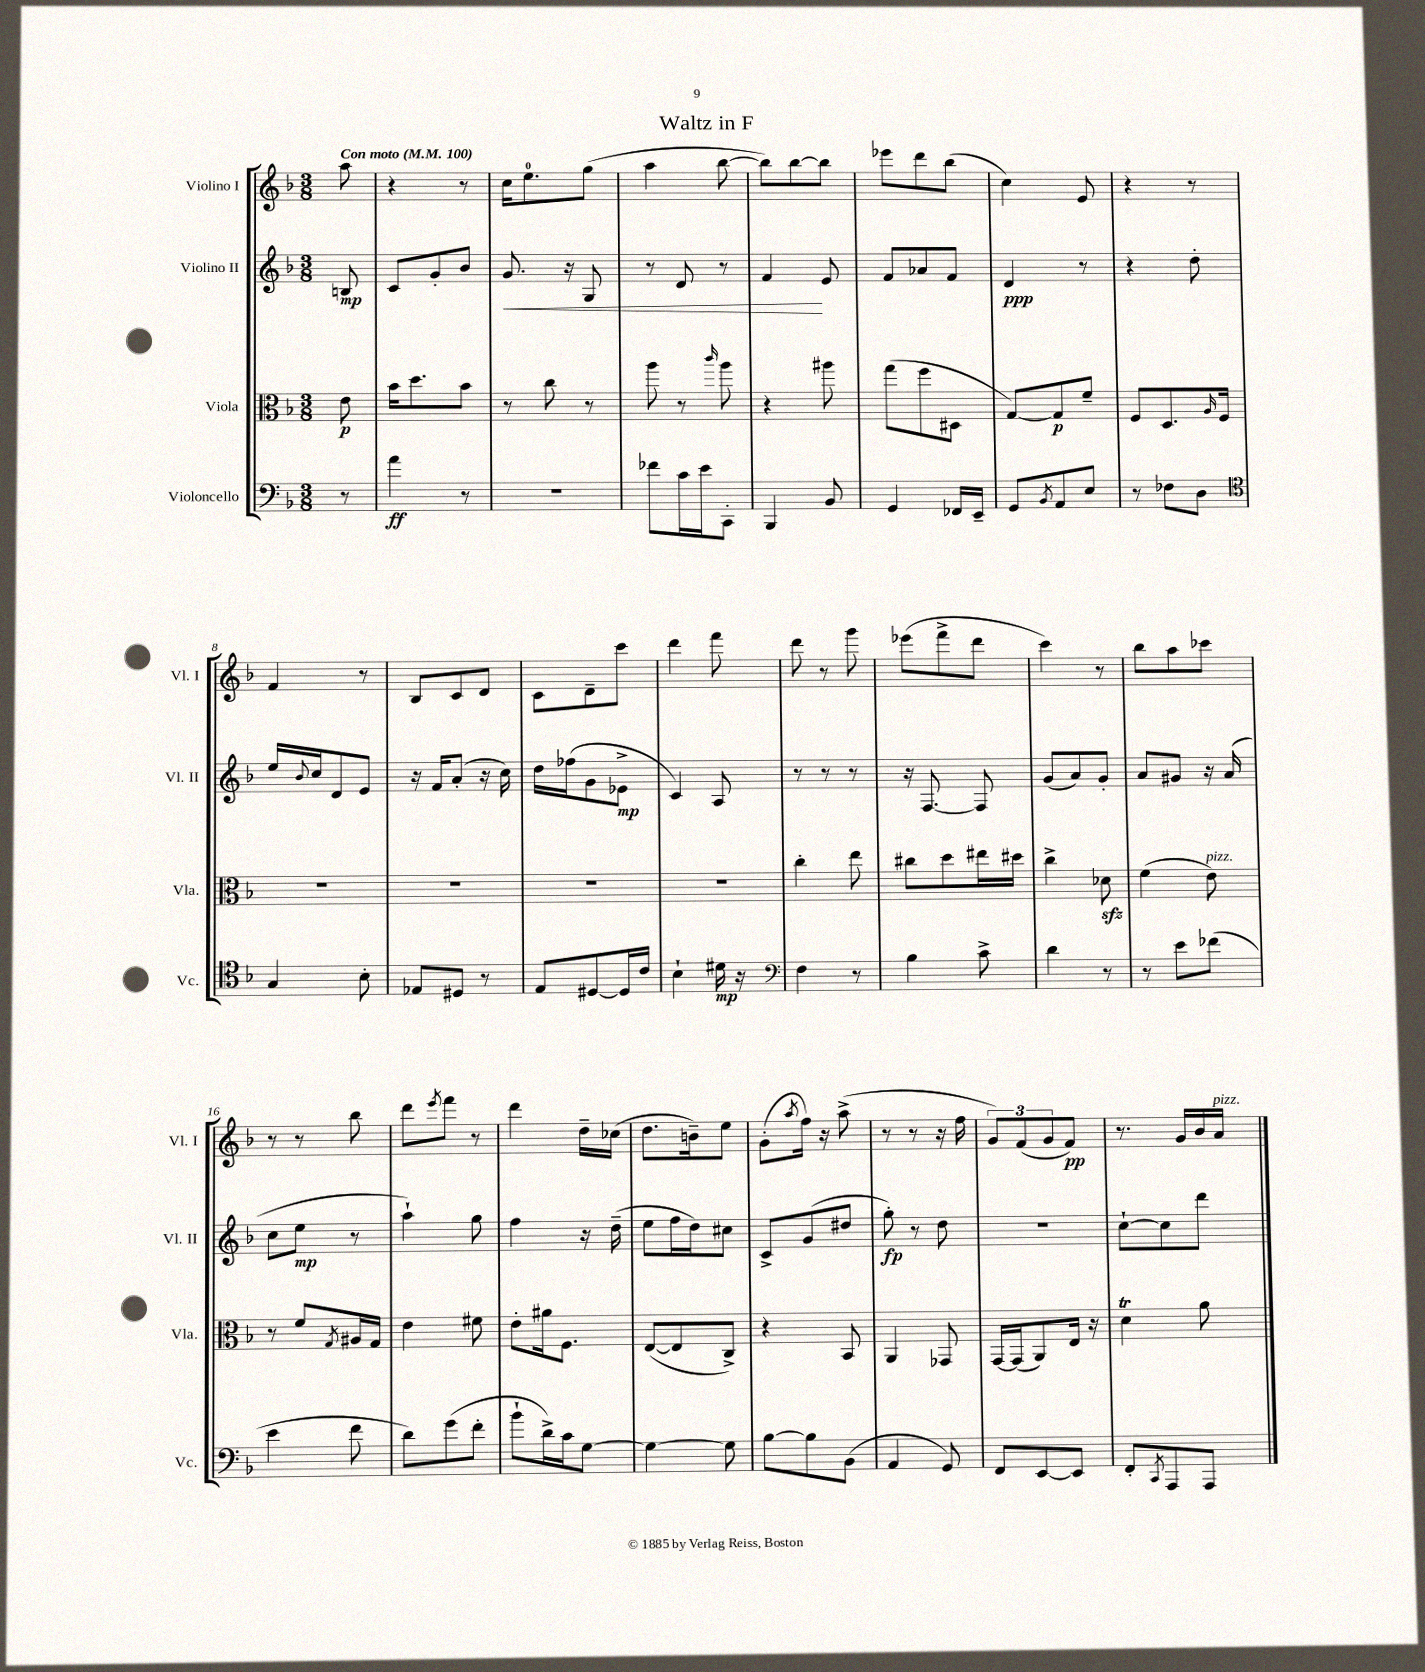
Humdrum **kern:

**kern	**dynam	**kern	**dynam	**kern	**dynam	**kern	**dynam
*part4	*part4	*part3	*part3	*part2	*part2	*part1	*part1
*staff4	*staff4	*staff3	*staff3	*staff2	*staff2	*staff1	*staff1
*I"Violoncello	*	*I"Viola	*	*I"Violino II	*	*I"Violino I	*
*I'Vc.	*	*I'Vla.	*	*I'Vl. II	*	*I'Vl. I	*
*clefF4	*	*clefC3	*	*clefG2	*	*clefG2	*
*k[b-]	*	*k[b-]	*	*k[b-]	*	*k[b-]	*
*M3/8	*	*M3/8	*	*M3/8	*	*M3/8	*
*MM100	*	*MM100	*	*MM100	*	*MM100	*
=	=	=	=	=	=	=	=
!	!	!	!	!	!	!LO:TX:a:B:t=Con moto	!
8r	.	8e\	p	8Bn/	mp	8aa\	.
=1	=1	=1	=1	=1	=1	=1	=1
4a\	ff	16b-\KL	.	8c/L	.	4r	.
.	.	8.dd\	.	.	.	.	.
.	.	.	.	8g'/	.	.	.
8r	.	8b-\J	.	8b-/J	.	8r	.
=2	=2	=2	=2	=2	=2	=2	=2
!	!	!	!	!	!LO:HP:b	!	!
4.r	.	8r	.	8.g/	<	16cc\KL	.
.	.	.	.	.	.	8.ee\	.
.	.	8cc\	.	.	.	.	.
.	.	.	.	16r	.	.	.
.	.	8r	.	8G/	.	(8gg\J	.
=3	=3	=3	=3	=3	=3	=3	=3
8f-X\L	.	8aa\	.	8r	.	4aa\	.
16c\L	.	8r	.	8d/	.	.	.
16e\J	.	.	.	.	.	.	.
.	.	16qqccc/	.	.	.	.	.
8CC'\J	.	8aa\	.	8r	.	[8bb-\	.
=4	=4	=4	=4	=4	=4	=4	=4
4BBB-/	.	4r	.	4f/	.	8bb-\L])	.
.	.	.	.	.	.	[8bb-\	.
8BB-/	.	8aa#X\	.	8e/	[	8bb-\J]	.
=5	=5	=5	=5	=5	=5	=5	=5
4GG/	.	(8gg\L	.	8f/L	.	8eee-X\L	.
.	.	8ff\	.	8a-X/	.	8ddd\	.
16FF-X/LL	.	8D#X\J	.	8f/J	.	(8bb-\J	.
16EE~/JJ	.	.	.	.	.	.	.
=6	=6	=6	=6	=6	=6	=6	=6
8GG/L	.	[8G/L)	.	4d/	ppp	4cc\)	.
8qBB-/	.	.	.	.	.	.	.
8AA/	.	8G/]	p	.	.	.	.
8E/J	.	8f~/J	.	8r	.	8e/	.
=7	=7	=7	=7	=7	=7	=7	=7
8r	.	8F/L	.	4r	.	4r	.
8F-X\L	.	8.D/	.	.	.	.	.
8D\J	.	.	.	8dd'\	.	8r	.
.	.	16qqA/	.	.	.	.	.
.	.	16F/Jk	.	.	.	.	.
!!LO:LB:g=z
=8	=8	=8	=8	=8	=8	=8	=8
*clefC4	*	*	*	*	*	*	*
4G/	.	4.r	.	16ee/LL	.	4f/	.
.	.	.	.	8qqb-/	.	.	.
.	.	.	.	16cc/J	.	.	.
.	.	.	.	8d/	.	.	.
8B-'\	.	.	.	8e/J	.	8r	.
=9	=9	=9	=9	=9	=9	=9	=9
8E-X/L	.	4.r	.	16r	.	8B-/L	.
.	.	.	.	16f/KL	.	.	.
8D#X/J	.	.	.	(8a'/J	.	8c/	.
8r	.	.	.	16r	.	8d/J	.
.	.	.	.	16cc\)	.	.	.
=10	=10	=10	=10	=10	=10	=10	=10
8E/L	.	4.r	.	16dd\LL	.	8c\L	.
.	.	.	.	(16ff-X\J	.	.	.
[8D#X/	.	.	.	8g\	.	8d~\	.
16D#/L]	.	.	.	8e-X^\J	mp	8ccc\J	.
16c/JJ	.	.	.	.	.	.	.
=11	=11	=11	=11	=11	=11	=11	=11
4B-`\	.	4.r	.	4c/)	.	4ddd\	.
16d#X\	mp	.	.	8A/	.	8fff\	.
16r	.	.	.	.	.	.	.
=12	=12	=12	=12	=12	=12	=12	=12
*clefF4	*	*	*	*	*	*	*
4F\	.	4cc'\	.	8r	.	8ddd\	.
.	.	.	.	8r	.	8r	.
8r	.	8ee\	.	8r	.	8ggg\	.
=13	=13	=13	=13	=13	=13	=13	=13
4B-\	.	8cc#X\L	.	16r	.	(8eee-X\L	.
.	.	.	.	[8.F/	.	.	.
.	.	8dd\	.	.	.	8fff^\	.
8c^\	.	16ee#X\L	.	8F/]	.	8ddd\J	.
.	.	16dd#X\JJ	.	.	.	.	.
=14	=14	=14	=14	=14	=14	=14	=14
4d\	.	4cc^\	.	(8g/L	.	4ccc\)	.
.	.	.	.	8a/)	.	.	.
8r	.	8d-Xzz\	.	8g'/J	.	8r	.
=15	=15	=15	=15	=15	=15	=15	=15
8r	.	(4f\	.	8a/L	.	8bb-\L	.
8e\L	.	.	.	8g#X/J	.	8aa\	.
!	!	!LO:TX:a:i:t=pizz.	!	!	!	!	!
(8f-X\J	.	8e\)	.	16r	.	8ccc-X\J	.
.	.	.	.	(16a/	.	.	.
!!LO:LB:g=z
=16	=16	=16	=16	=16	=16	=16	=16
4e\	.	8r	.	8cc\L	.	8r	.
.	.	8f/L	.	8ee\J	mp	8r	.
.	.	8qG/	.	.	.	.	.
8f\	.	16A#X/L	.	8r	.	8bb-\	.
.	.	16G/JJ	.	.	.	.	.
=17	=17	=17	=17	=17	=17	=17	=17
8d\L)	.	4e\	.	4aa`\)	.	8ddd\L	.
.	.	.	.	.	.	8qeee/	.
(8g\	.	.	.	.	.	8fff\J	.
8f'\J	.	8f#X\	.	8gg\	.	8r	.
=18	=18	=18	=18	=18	=18	=18	=18
8b-`\L	.	8e'\L	.	4ff\	.	4ddd\	.
16d^\L)	.	16a#X\k	.	.	.	.	.
16c\J	.	8.F\J	.	.	.	.	.
[8G\J	.	.	.	16r	.	16dd~\LL	.
.	.	.	.	(16dd~\	.	(16cc-X\JJ	.
=19	=19	=19	=19	=19	=19	=19	=19
4G\_	.	([8E/L	.	8ee\L	.	8.dd\L	.
.	.	8E/]	.	16ff\L	.	.	.
.	.	.	.	16dd\J)	.	16bn~\k)	.
8G\]	.	8C^/J)	.	8cc#X\J	.	8ee\J	.
=20	=20	=20	=20	=20	=20	=20	=20
[8B-\L	.	4r	.	8c^/L	.	(8g'\L	.
.	.	.	.	.	.	8qaa/	.
8B-\]	.	.	.	(8g/	.	16ff\Jk)	.
.	.	.	.	.	.	16r	.
(8BB-\J	.	8BB-/	.	8dd#X/J	.	(8aa^\	.
=21	=21	=21	=21	=21	=21	=21	=21
4AA/	.	4AA/	.	8gg'\)	fp	8r	.
.	.	.	.	8r	.	8r	.
8GG/)	.	8GG-X/	.	8dd\	.	16r	.
.	.	.	.	.	.	16ff\	.
=22	=22	=22	=22	=22	=22	=22	=22
8FF/L	.	[16GG/LL	.	4.r	.	12g/L)	.
.	.	(16GG/J]	.	.	.	.	.
.	.	.	.	.	.	(12f/	.
[8EE/	.	8AA/)	.	.	.	.	.
.	.	.	.	.	.	12g/	.
8EE/J]	.	16E/Jk	.	.	.	8f/J)	pp
.	.	16r	.	.	.	.	.
=23	=23	=23	=23	=23	=23	=23	=23
8FF'/L	.	4dT\	.	[8cc`\L	.	8.r	.
8qCC/	.	.	.	.	.	.	.
8AAA/	.	.	.	8cc\]	.	.	.
.	.	.	.	.	.	16g/LL	.
8AAA/J	.	8a\	.	8ddd\J	.	16b-/	.
!	!	!	!	!	!	!LO:TX:a:i:t=pizz.	!
.	.	.	.	.	.	16a/JJ	.
==	==	==	==	==	==	==	==
*-	*-	*-	*-	*-	*-	*-	*-
